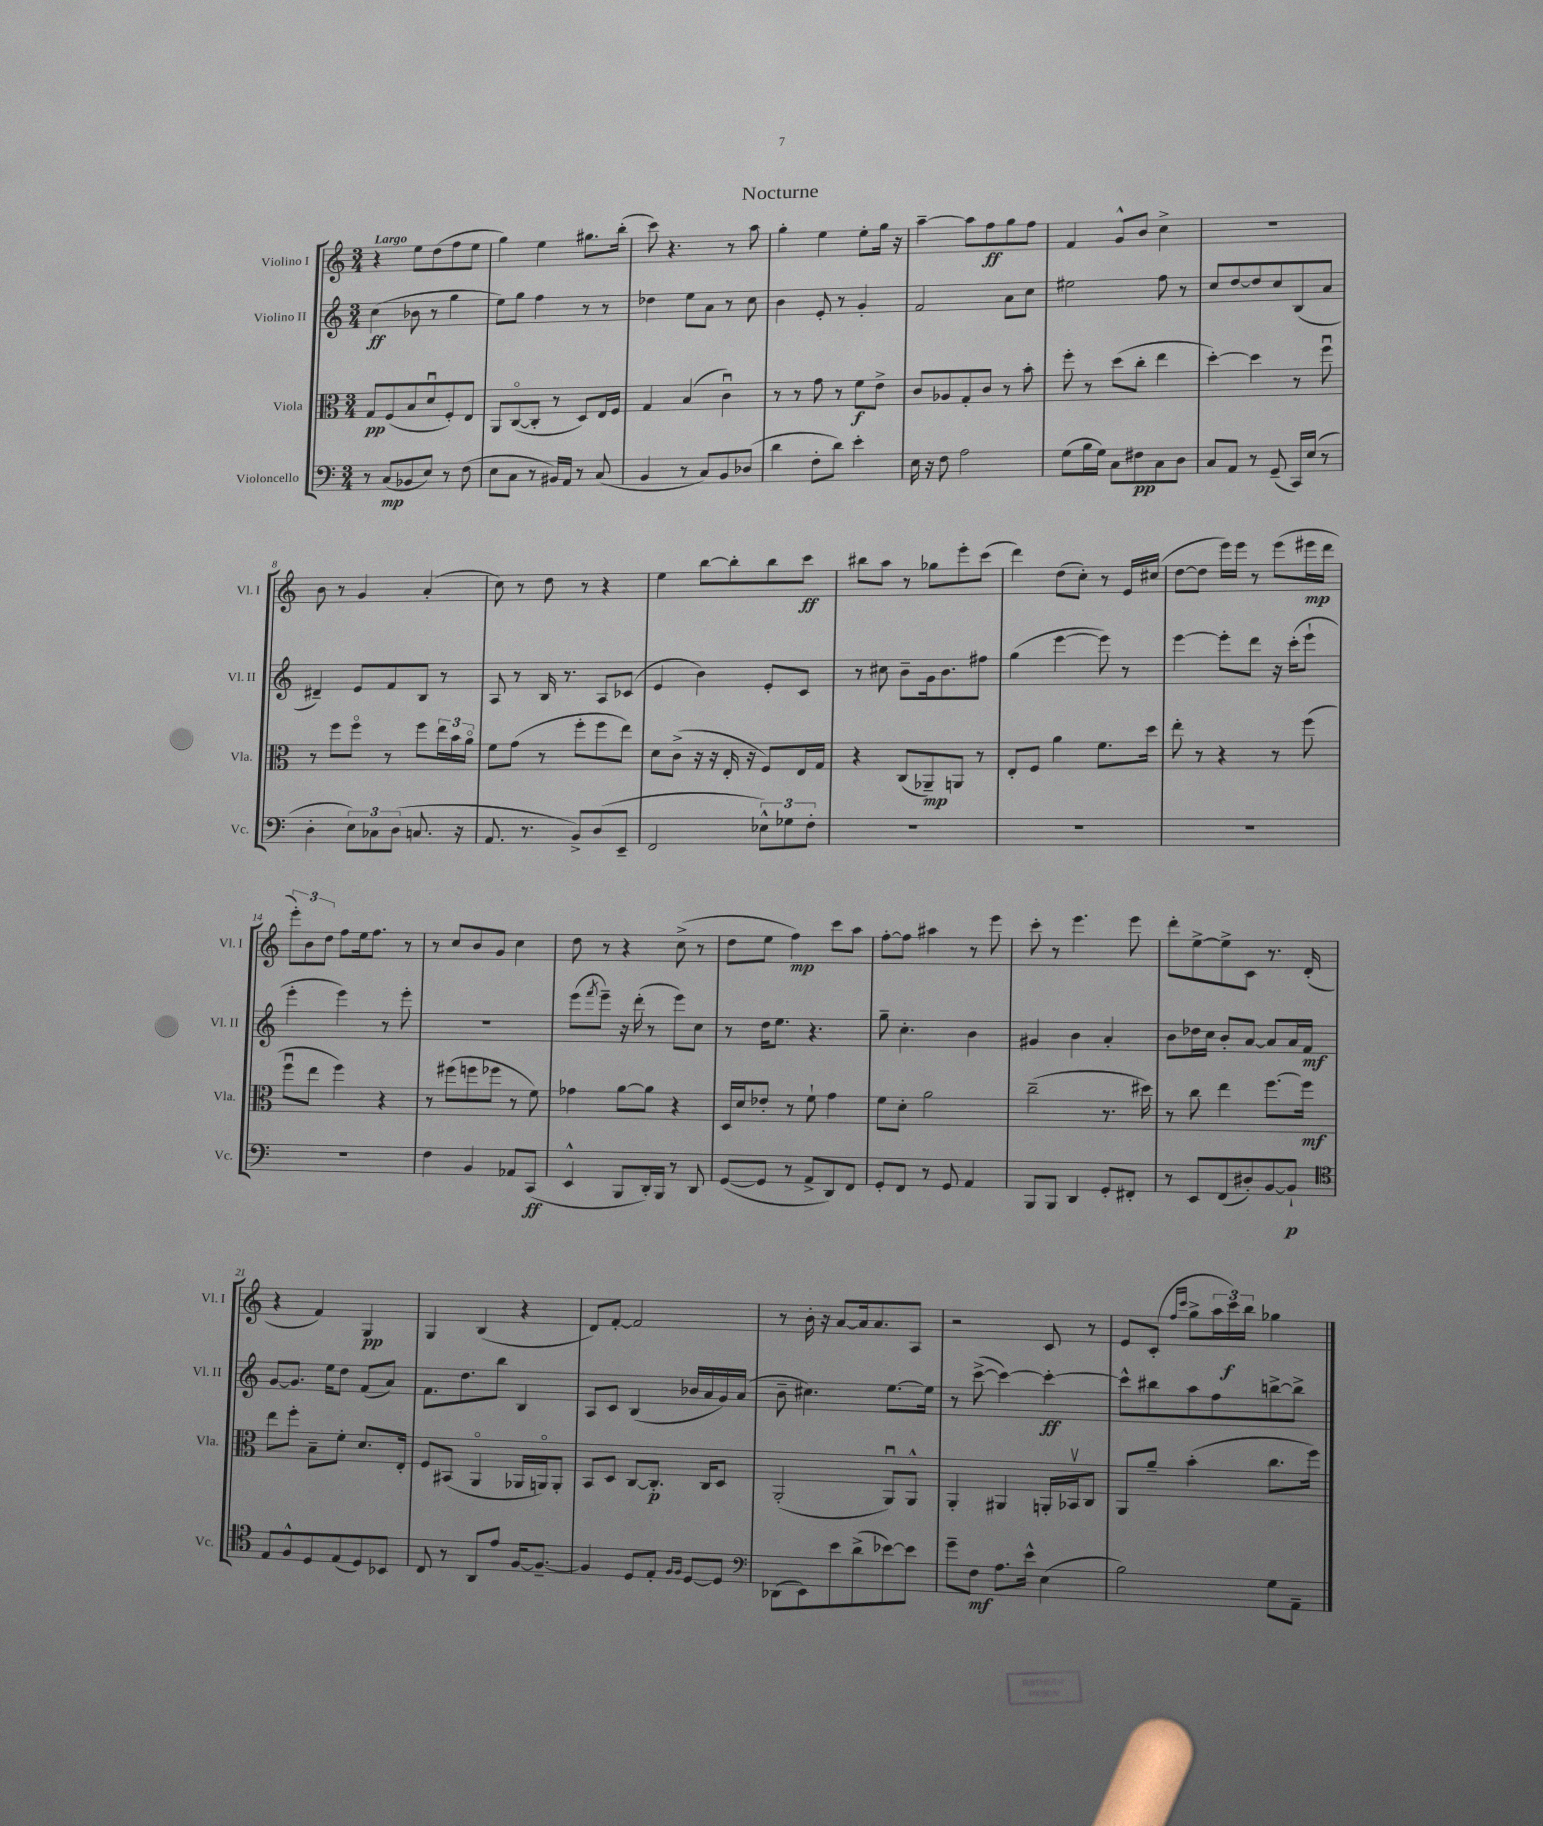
\header { title = "Nocturne" }
<<
\new StaffGroup <<
\new Staff = "s0" \with { instrumentName = "Violino I" shortInstrumentName = "Vl. I" } {
    \clef treble \key c \major \numericTimeSignature \time 3/4 \tempo "Largo"
    r4 e''8 d''8( f''8 e''8 |
    g''4) e''4 gis''8. b''16-.( |
    c'''8) r4. r8 a''8 |
    g''4-. e''4 e''8-. g''16 r16 |
    a''4~-- a''8 f''8\ff g''8 f''8 |
    f'4 g'8-^ b'8 c''4-> |
    R2. |
    b'8 r8 g'4 a'4-.( |
    c''8) r8 d''8 r8 r4 |
    e''4 b''8~ b''8-. b''8 c'''8\ff |
    bis''8 a''8 r8 ges''8 e'''8-. c'''8( |
    d'''4) d''8( c''8-.) r8 e'16 cis''16( |
    d''8~ d''8 e'''16) e'''16 r8 e'''8( eis'''16\mp d'''16 |
    \tuplet 3/2 { e'''8-.) b'8 d''8 } f''8 e''16 f''8. r8 |
    r8 c''8 b'8 g'8 c''4 |
    d''8 r8 r4 c''8->( r8 |
    d''8 e''8 f''4\mp) c'''8 a''8 |
    f''8~-. f''8 ais''4 r8 e'''8 |
    c'''8-. r8 e'''4. e'''8 |
    d'''8-. e''8~-> e''8-> c'8 r8. d'16-.( |
    r4 f'4) g4\pp |
    g4 b4( r4 |
    d'8) f'8~-. f'2 |
    r8 b'16-. r16 a'8~ a'16 a'8. a8 |
    r2 c'8 r8 |
    e'8 c'8-.( \grace { f''16 c'''16 } g''8-> \tuplet 3/2 { a''16 c'''16\f) b''16 } ges''4 \bar "|." |
}
\new Staff = "s1" \with { instrumentName = "Violino II" shortInstrumentName = "Vl. II" } {
    \clef treble \key c \major \numericTimeSignature \time 3/4
    c''4\ff( bes'8 r8 g''4 |
    e''8) g''8 f''4 r8 r8 |
    des''4 e''8 a'8 r8 c''8 |
    b'4 e'8-. r8 g'4-. |
    f'2 a'8 c''8 |
    eis''2 f''8 r8 |
    c''8 d''8~ d''8 c''8 b8( a'8 |
    dis'4--) e'8 f'8 b8 r8 |
    a8 r8 b16 r8. a8 ces'8( |
    e'4 b'4) e'8-. c'8 |
    r8 cis''8 b'8-- g'16 b'8. fis''8 |
    g''4( e'''4~ e'''8) r8 |
    e'''4~ e'''8-. d'''8 r16 c'''16-.( e'''8-! |
    e'''4-. e'''4) r8 e'''8-. |
    R2. |
    e'''8( \acciaccatura { f'''8 } e'''8--) r16 d'''16-.( r8 e'''8) c''8 |
    r8 d''16 e''8. r4. |
    g''8-- c''4.-. b'4 |
    gis'4 b'4 a'4-. |
    b'8 des''16 c''16 b'8-. a'8~ a'8 a'16 f'16\mf |
    g'8~ g'8. e''16 d''8 f'8( a'8) |
    f'8. d''8. b''8 b4 |
    a8 c'8 b4( bes'16 a'16 g'16) a'16( |
    b'8-- cis''4.) e''8.~ e''16 |
    r8 c'''8~->( c'''4~) c'''4~-.\ff |
    c'''8-^ bis''8 a''8 f''8 b''8~-> b''8-> \bar "|." |
}
\new Staff = "s2" \with { instrumentName = "Viola" shortInstrumentName = "Vla." } {
    \clef alto \key c \major \numericTimeSignature \time 3/4
    g8\pp f8( b8 d'8\downbow f8-.) e8 |
    a,8 c8~\flageolet( c8-. r8 d8) e16 f16 |
    g4 b4( c'4\downbow) |
    r8 r8 g'8 r8 f'8\f e'8-> |
    c'8 aes8 g8-. c'8 r8 b'8-. |
    f''8-. r8 d''8( c''8-. e''4 |
    d''4~-.) d''4 r8 f''8\downbow |
    r8 f''8 f''8\flageolet r8 f''8 \tuplet 3/2 { e''16 b'16 a'16\flageolet } |
    f'8 g'8( r8 f''8-. f''8 e''8) |
    d'8 c'8->( r16 r16 e16-. r16 f8) e16 g16 |
    r4 c8( aes,8--\mp) a,8 r8 |
    e8-. f8 a'4 f'8. d''16 |
    e''8-. r8 r4 r8 f''8( |
    f''8\downbow e''8 f''4) r4 |
    r8 fis''8( f''8 fes''8 r8 f'8) |
    ges'4 a'8~ a'8 r4 |
    d16 d'16 ees'8-. r8 f'8-! g'4 |
    f'8 d'8-. a'2 |
    c''2--( r8. dis''16) |
    r8 c''8 e''4 f''8.~ f''16\mf |
    e''8 f''8-. b8-- f'8-. d'8. e16-. |
    f8 bis,8( a,4\flageolet aes,16 a,16\flageolet) a,8-. |
    b,8 d8 c8~ c8.-.\p c16 d8 |
    a,2-.( a,8\downbow) a,8-^ |
    a,4-. ais,4 a,16-. bes,16\upbow c8 |
    a,8 a'8-- b'4-.( c''8. f''16) \bar "|." |
}
\new Staff = "s3" \with { instrumentName = "Violoncello" shortInstrumentName = "Vc." } {
    \clef bass \key c \major \numericTimeSignature \time 3/4
    r8 c8\mp( bes,8 e8) r8 f8( |
    e8 c8 r8 bis,16) a,16 r8 c8( |
    b,4 r8 c8) b,8 des8( |
    d'4 f8-. d'8) e'4-. |
    e16 r16 f8 a2 |
    g8( b16 g16) c8 fis8\pp c8 d8 |
    c8 a,8 r8 g,8--( c,16) e16( r8 |
    d4-. \tuplet 3/2 { e8) ces8 d8( } c8. r16 |
    a,8. r8. b,8->) d8( e,8-- |
    f,2 \tuplet 3/2 { ees8-^) ges8 f8-. } |
    R2. |
    R2. |
    R2. |
    R2. |
    f4 b,4 aes,8 c,8\ff( |
    e,4-^ b,,8 d,16-.) b,,16 r8 d,8 |
    g,8~( g,8 r8 a,8-> d,8) f,8 |
    g,8-. f,8 r8 g,8 a,4 |
    b,,8 b,,8 d,4 g,8-. fis,8-. |
    r8 e,8 f,8( dis8-.) b,8~ b,8-!\p |
    \clef tenor e8 f8-^ d8 e8( d8) bes,8 |
    c8 r8 a,8 e'8 f16~ f8.~-- |
    f4 d8 e8-. \grace { f16 f16 } d8~ d8 |
    \clef bass des,8( e,8) e'8 d'8->( ees'8~) ees'8 |
    g'8-- f8\mf a8. e'16-^ e4( |
    b2) g8 a,8-- \bar "|." |
}
>>
>>
